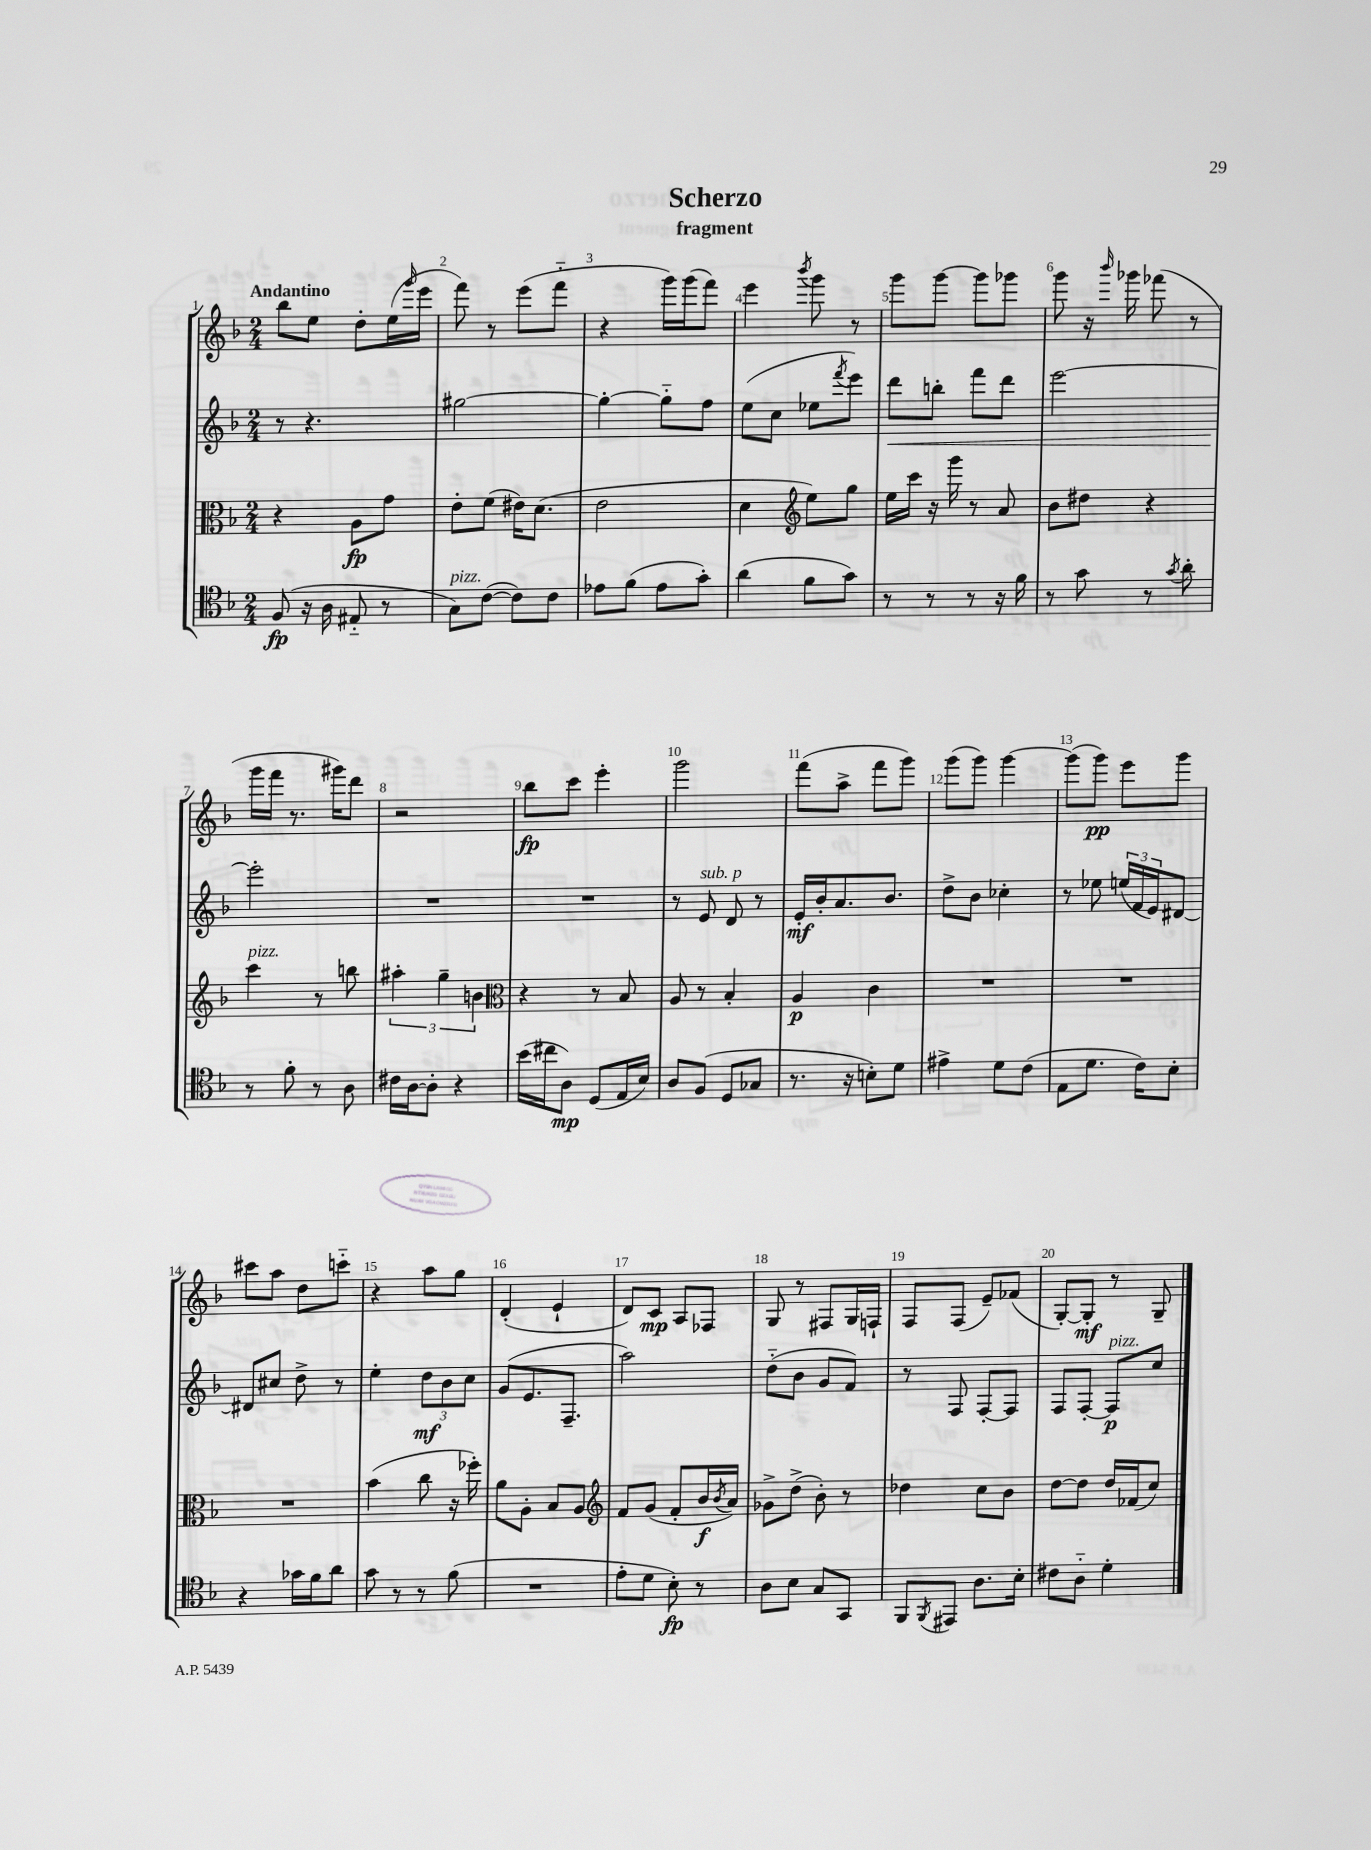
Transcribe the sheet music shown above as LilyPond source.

\header { title = "Scherzo" subtitle = "fragment" }
<<
\new StaffGroup <<
\new Staff = "s0" {
    \clef treble \key f \major \numericTimeSignature \time 2/4 \tempo "Andantino"
    bes''8 e''8 d''8-. e''16( \grace { g'''16 } e'''16 |
    f'''8) r8 e'''8( f'''8-_ |
    r4 g'''16) g'''16( f'''8) |
    e'''4 \acciaccatura { bes'''8 } g'''8 r8 |
    g'''8 g'''8~ g'''8 ges'''8 |
    g'''8 r16 \grace { bes'''16 } ges'''16 fes'''8( r8 |
    g'''16 f'''16 r8. gis'''16) d'''8 |
    r2 |
    bes''8\fp c'''8 e'''4-. |
    g'''2 |
    f'''8( a''8-> f'''8 g'''8) |
    g'''8( g'''8) g'''4~ |
    g'''8( g'''8\pp) e'''8 g'''8 |
    cis'''8 a''8 d''8 c'''8-_ |
    r4 a''8 g''8 |
    d'4-.( e'4-! |
    d'8) c'8\mp a8 fes8 |
    g8 r8 fis8 g16 f16-! |
    f8 f8( e'8--) fes'8( |
    g8~-.) g8-.\mf r8 g8-- \bar "|." |
}
\new Staff = "s1" {
    \clef treble \key f \major \numericTimeSignature \time 2/4
    r8 r4. |
    gis''2~ |
    gis''4~-. gis''8-_ f''8 |
    e''8( c''8 ees''8 \acciaccatura { f'''8 } e'''8) |
    d'''8\< b''8-. f'''8 d'''8 |
    e'''2~ |
    e'''2-.\! |
    R2 |
    R2 |
    r8 e'8^\markup { \italic "sub. p" } d'8 r8 |
    e'16-.\mf bes'16-. a'8. bes'8. |
    d''8-> bes'8 ces''4-. |
    r8 ees''8 \tuplet 3/2 { e''16( f'16 e'16) } dis'8~ |
    dis'8 cis''8 d''8-> r8 |
    e''4-. \tuplet 3/2 { d''8\mf bes'8 c''8 } |
    g'8( e'8. f8.-- |
    a''2) |
    d''8-_( bes'8 g'8 f'8) |
    r8 f8 f8~-. f8 |
    f8 f8~-. f8\p^\markup { \italic "pizz." } c''8 \bar "|." |
}
\new Staff = "s2" {
    \clef alto \key f \major \numericTimeSignature \time 2/4
    r4 a8\fp g'8 |
    e'8-. f'8( eis'16) d'8.( |
    e'2 |
    d'4 \clef treble e''8) g''8 |
    e''16 c'''16 r16 g'''16 r8 a'8 |
    bes'8 dis''8 r4 |
    c'''4^\markup { \italic "pizz." } r8 b''8 |
    \tuplet 3/2 { ais''4-. g''4-- b'4 } |
    \clef alto r4 r8 bes8 |
    a8 r8 bes4-. |
    a4\p c'4 |
    R2 |
    R2 |
    R2 |
    bes'4( c''8 r16 fes''16-.) |
    a'8 a8-. bes8 a8 |
    \clef treble f'8 g'8( f'8-. bes'16\f \acciaccatura { bes'8 } a'16) |
    ges'8-> d''8->( bes'8-.) r8 |
    des''4 c''8 bes'8 |
    d''8~ d''8 d''16 fes'16( c''8) \bar "|." |
}
\new Staff = "s3" {
    \clef tenor \key f \major \numericTimeSignature \time 2/4
    f8\fp( r16 a16 eis8-_ r8 |
    g8^\markup { \italic "pizz." }) c'8~( c'8) c'8 |
    ees'8 f'8( ees'8 g'8-.) |
    a'4( f'8 g'8) |
    r8 r8 r8 r16 f'16 |
    r8 g'8 r8 \acciaccatura { g'8 } a'8-. |
    r8 f'8-. r8 a8 |
    cis'16 a16~ a8-. r4 |
    bes'16( cis''16 a8\mp) d8( e16 bes16) |
    a8 f8( d8 ges8 |
    r8. r16 b8-.) d'8 |
    eis'4-> d'8 c'8( |
    e8 d'8. c'16) bes8-. |
    r4 ges'16 f'16 a'8 |
    g'8 r8 r8 f'8( |
    R2 |
    e'8-. d'8 bes8-.\fp) r8 |
    a8 bes8 g8 g,8 |
    f,8 \acciaccatura { f,8 } eis,8 a8. bes16-. |
    cis'8 a8-_ d'4-. \bar "|." |
}
>>
>>
\layout { \context { \Score \override BarNumber.break-visibility = ##(#f #t #t) barNumberVisibility = #all-bar-numbers-visible } }
